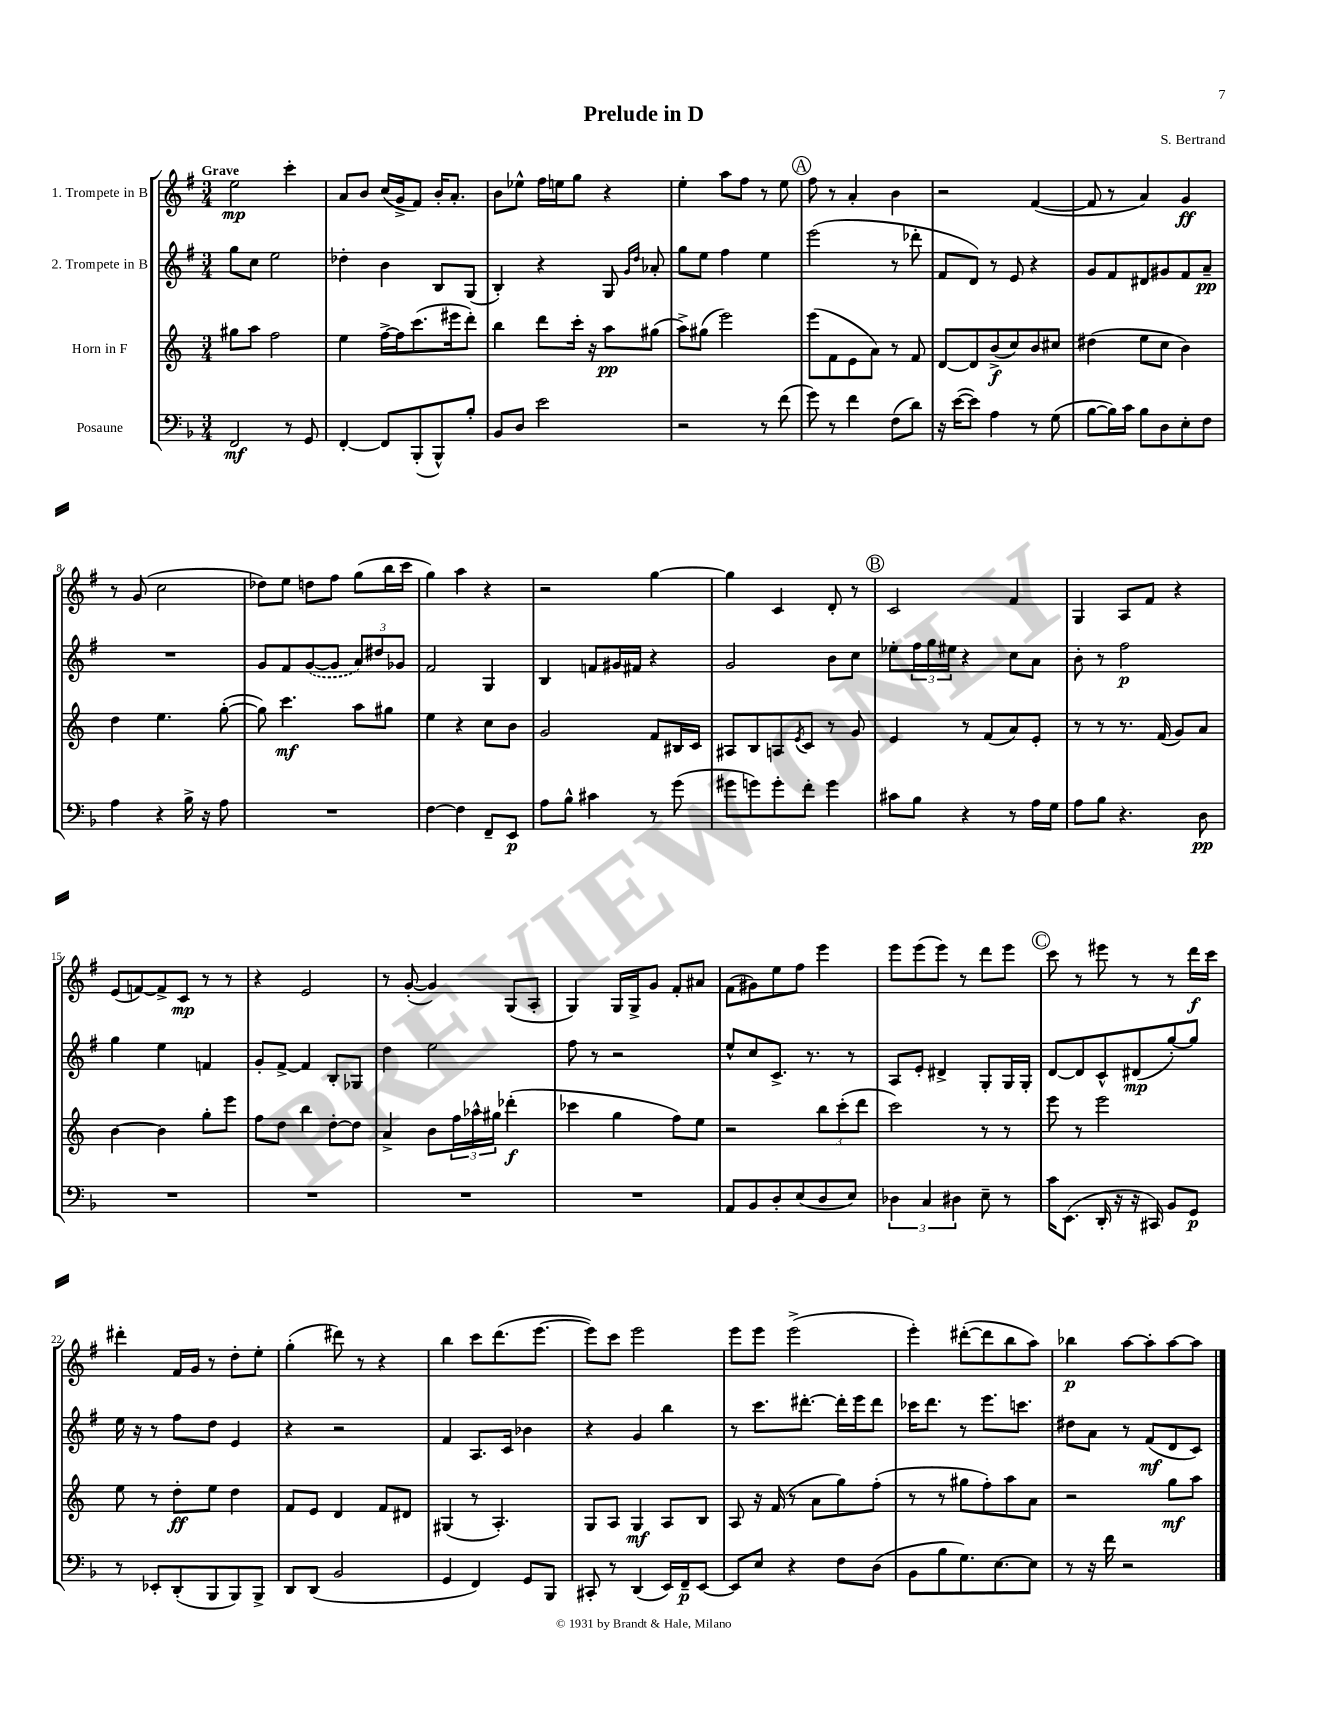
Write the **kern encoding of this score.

**kern	**kern	**kern	**kern
*staff4	*staff3	*staff2	*staff1
*clefF4	*clefG2	*clefG2	*clefG2
*k[b-]	*k[]	*k[f#]	*k[f#]
*M3/4	*M3/4	*M3/4	*M3/4
2FF/	8gg#\L	8gg\L	2ee\
.	8aa\J	8cc\J	.
.	2ff\	2ee\	.
8r	.	.	4ccc'\
8GG/	.	.	.
=	=	=	=
[4FF'/	4ee\	4dd-'\	8a/L
.	.	.	8b/J
8FF/]L	[16ff^\LL	4b\	(16cc/LL
.	16ff\]J	.	16g^/J
(8BBB-'/	(8.ccc\	.	8f#/J)
8BBB-^^/)	.	8B/L	16b'/LK
.	16eee#\k	.	8.a'/J
8B-'/J	8ddd'\J)	(8G/J	.
=	=	=	=
8BB-/L	4bb\	4B'/)	8b\L
8D/J	.	.	8ee-^^\J
2e\	8ddd\L	4r	16ff#\LL
.	.	.	16ee\J
.	16ccc'\Jk	.	8gg\J
.	16r	.	.
.	8aa\L	8G/	4r
.	.	16qqg/LL	.
.	.	16qqdd/JJ	.
.	(8gg#\J	8a-'/	.
=	=	=	=
2r	8aa^\L)	8gg\L	4ee'\
.	(8gg#\J	8ee\J	.
.	2eee\)	4ff#\	8aa\L
.	.	.	8ff#\J
8r	.	4ee\	8r
(8f\	.	.	8ee\
=	=	=	=
8g\)	(8eee\L	(2eee\	8ff#\
8r	8f\	.	8r
4f\	8e\	.	4a'/
.	8a\J)	.	.
(8F\L	8r	8r	4b\
8d\J)	8f/	8ddd-'\	.
=	=	=	=
16r	[8d/L	8f#/L	2r
([16e\LK	.	.	.
8e\]J)	8d/]	8d/J)	.
4A\	(8b^/	8r	.
.	8cc/)	8e/	.
8r	8b/	4r	([4f#/
(8G\	8cc#/J	.	.
=	=	=	=
[8B-\L	(4dd#\	8g/L	8f#/]
16B-\]L)	.	8f#/	8r
16c\JJ	.	.	.
8B-\L	8ee\L	8d#/	4a/)
8D\	8cc\J	8g#/	.
8E'\	4b\)	8f#/	4g/
8F\J	.	8a~/J	.
=	=	=	=
4A\	4dd\	2.r	8r
.	.	.	(8g/
4r	4.ee\	.	2cc\
16B-^\	.	.	.
16r	.	.	.
8A\	([8gg'\	.	.
=	=	=	=
2.r	8gg\])	8g/L	8dd-\L)
.	4.ccc\	8f#/	8ee\J
.	.	([8g/	8dd\L
.	.	8g/]J	8ff#\J
.	8aa\L	12a/L)	(8gg\L
.	.	12dd#/	.
.	8gg#\J	.	16bb\L
.	.	12g-/J	.
.	.	.	16ccc\JJ
=	=	=	=
[4F\	4ee\	2f#/	4gg\)
4F\]	4r	.	4aa\
8FF~/L	8cc\L	4G/	4r
8EE/J	8b\J	.	.
=	=	=	=
8A\L	2g/	4B/	2r
8B-^^\J	.	.	.
4c#\	.	8f/L	.
.	.	16g#/L	.
.	.	16f#/JJ	.
8r	8f/L	4r	[4gg\
(8g\	16B#/L	.	.
.	16c/JJ	.	.
=	=	=	=
8g#\L	8A#/L	2g/	4gg\]
8g\)	8B/	.	.
8g'\	8A/	.	4c/
.	8qe/	.	.
8f'\J	8c/J	.	.
4g\	8r	8b\L	8d'/
.	8g/	8cc\J	8r
=	=	=	=
8c#\L	4e/	8ee-'\L	2c/
8B-\J	.	24ff#\L	.
.	.	24gg\	.
.	.	24ee#\JJ	.
4r	8r	4r	.
.	(8f/L	.	.
8r	8a/)	8cc\L	4f#/
16A\LL	8e'/J	8a\J	.
16G\JJ	.	.	.
=	=	=	=
8A\L	8r	8b'\	4G/
8B-\J	8r	8r	.
4.r	8.r	2ff#\	8A/L
.	.	.	8f#/J
.	(16f/	.	.
.	8g/L)	.	4r
8D\	8a/J	.	.
=	=	=	=
2.r	[4b\	4gg\	(8e/L
.	.	.	[8f/)
.	4b\]	4ee\	8f^/]
.	.	.	8c/J
.	8gg'\L	4f/	8r
.	8eee\J	.	8r
=	=	=	=
2.r	8ff\L	8g'/L	4r
.	8dd\J	[8f#^/J	.
.	4bb\	4f#/]	2e/
.	[8dd'\L	8B'/L	.
.	8dd\]J	8G-/J	.
=	=	=	=
2.r	4a^/	4dd\	8r
.	.	.	([8g'/
.	8b\L	2ee\	4g/])
.	24ff\L	.	.
.	24aa-^^\	.	.
.	24gg#\JJ	.	.
.	(4ddd-'\	.	(8G/L
.	.	.	8A'/J
=	=	=	=
2.r	4ccc-\	8ff#\	4G/)
.	.	8r	.
.	4gg\	2r	16G/LL
.	.	.	16G^/J
.	.	.	8g/J
.	8ff\L)	.	8f#'/L
.	8ee\J	.	8a#/J
=	=	=	=
8AA/L	2r	8ee^^/L	(8f#\L
8BB-/	.	8cc/	8g#\)
8D'/	.	8.c^/J	8ee\
(8E/	.	.	8ff#\J
.	.	8.r	.
8D/	12bb\L	.	4eee\
.	(12ccc'\	.	.
8E/J)	.	8r	.
.	12ddd\J	.	.
=	=	=	=
6D-\	2ccc\)	8A/L	8eee\L
.	.	8e'/J	(8eee\
6C/	.	.	.
.	.	4d#^/	8eee\J)
6D#\	.	.	.
.	.	.	8r
8E~\	8r	8G'/L	8ddd\L
8r	8r	16G/L	8eee\J
.	.	16G'/JJ	.
=	=	=	=
16c\LK	8eee\	[8d/L	8ccc\
(8.EE\J	.	.	.
.	8r	8d/]	8r
16DD'/	2eee\	8c^^/	8eee#\
16r	.	.	.
16r	.	(8d#/	8r
16CC#/)	.	.	.
8BB-/L	.	[8gg'/)	8r
8GG/J	.	8gg/]J	16ddd\LL
.	.	.	16ccc\JJ
=	=	=	=
8r	8ee\	16ee\	4ddd#'\
.	.	16r	.
8EE-'/L	8r	8r	.
(8DD'/	8dd'\L	8ff#\L	16f#/LL
.	.	.	16g/JJ
8BBB-/	8ee\J	8dd\J	8r
8BBB-/)	4dd\	4e/	8dd'\L
8BBB-^/J	.	.	8ee'\J
=	=	=	=
8DD/L	8f/L	4r	(4gg'\
(8DD/J	8e/J	.	.
2BB-/	4d/	2r	8ddd#\)
.	.	.	8r
.	8f/L	.	4r
.	8d#/J	.	.
=	=	=	=
4GG/	(4G#/	4f#/	4bb\
4FF/)	8r	8.A/L	8ccc\L
.	4.A'/)	.	(8.ddd\
.	.	16c/Jk	.
8GG/L	.	4b-\	.
.	.	.	[8.eee\J
8BBB-/J	.	.	.
=	=	=	=
8CC#'/	8G/L	4r	8eee\]L)
8r	8A/J	.	8ccc\J
(4DD/	4G/	4g/	2eee\
16EE/LL)	8A/L	4bb\	.
16FF~/J	.	.	.
[8EE/J	8B/J	.	.
=	=	=	=
8EE/]L	8A/	8r	8eee\L
8E/J	16r	8.ccc\L	8eee\J
.	(16f/	.	.
4r	8r	.	(2eee^\
.	.	[8.ddd#'\J	.
.	8a\L	.	.
8F\L	8gg\)	16ddd#'\]LL	.
.	.	16eee\J	.
(8D\J	(8ff'\J	8ddd#\J	.
=	=	=	=
8BB-\L	8r	16ccc-\LK	4eee'\)
.	.	8.ddd\J	.
8B-\	8r	.	.
8.G\)	8gg#\L	8r	([8ddd#'\L
.	8ff'\)	8.eee\L	8ddd#\]
[8.E\	.	.	.
.	8aa\	.	8bb\
.	.	8.ccc\J	.
8E\]J	8a\J	.	8aa\J)
=	=	=	=
8r	2r	8dd#\L	4bb-\
16r	.	8a\J	.
16f\	.	.	.
2r	.	8r	[8aa\L
.	.	(8f#/L	8aa'\]
.	8gg\L	8d/	[8aa\
.	8aa\J	8c/J)	8aa\]J
==	==	==	==
*-	*-	*-	*-
